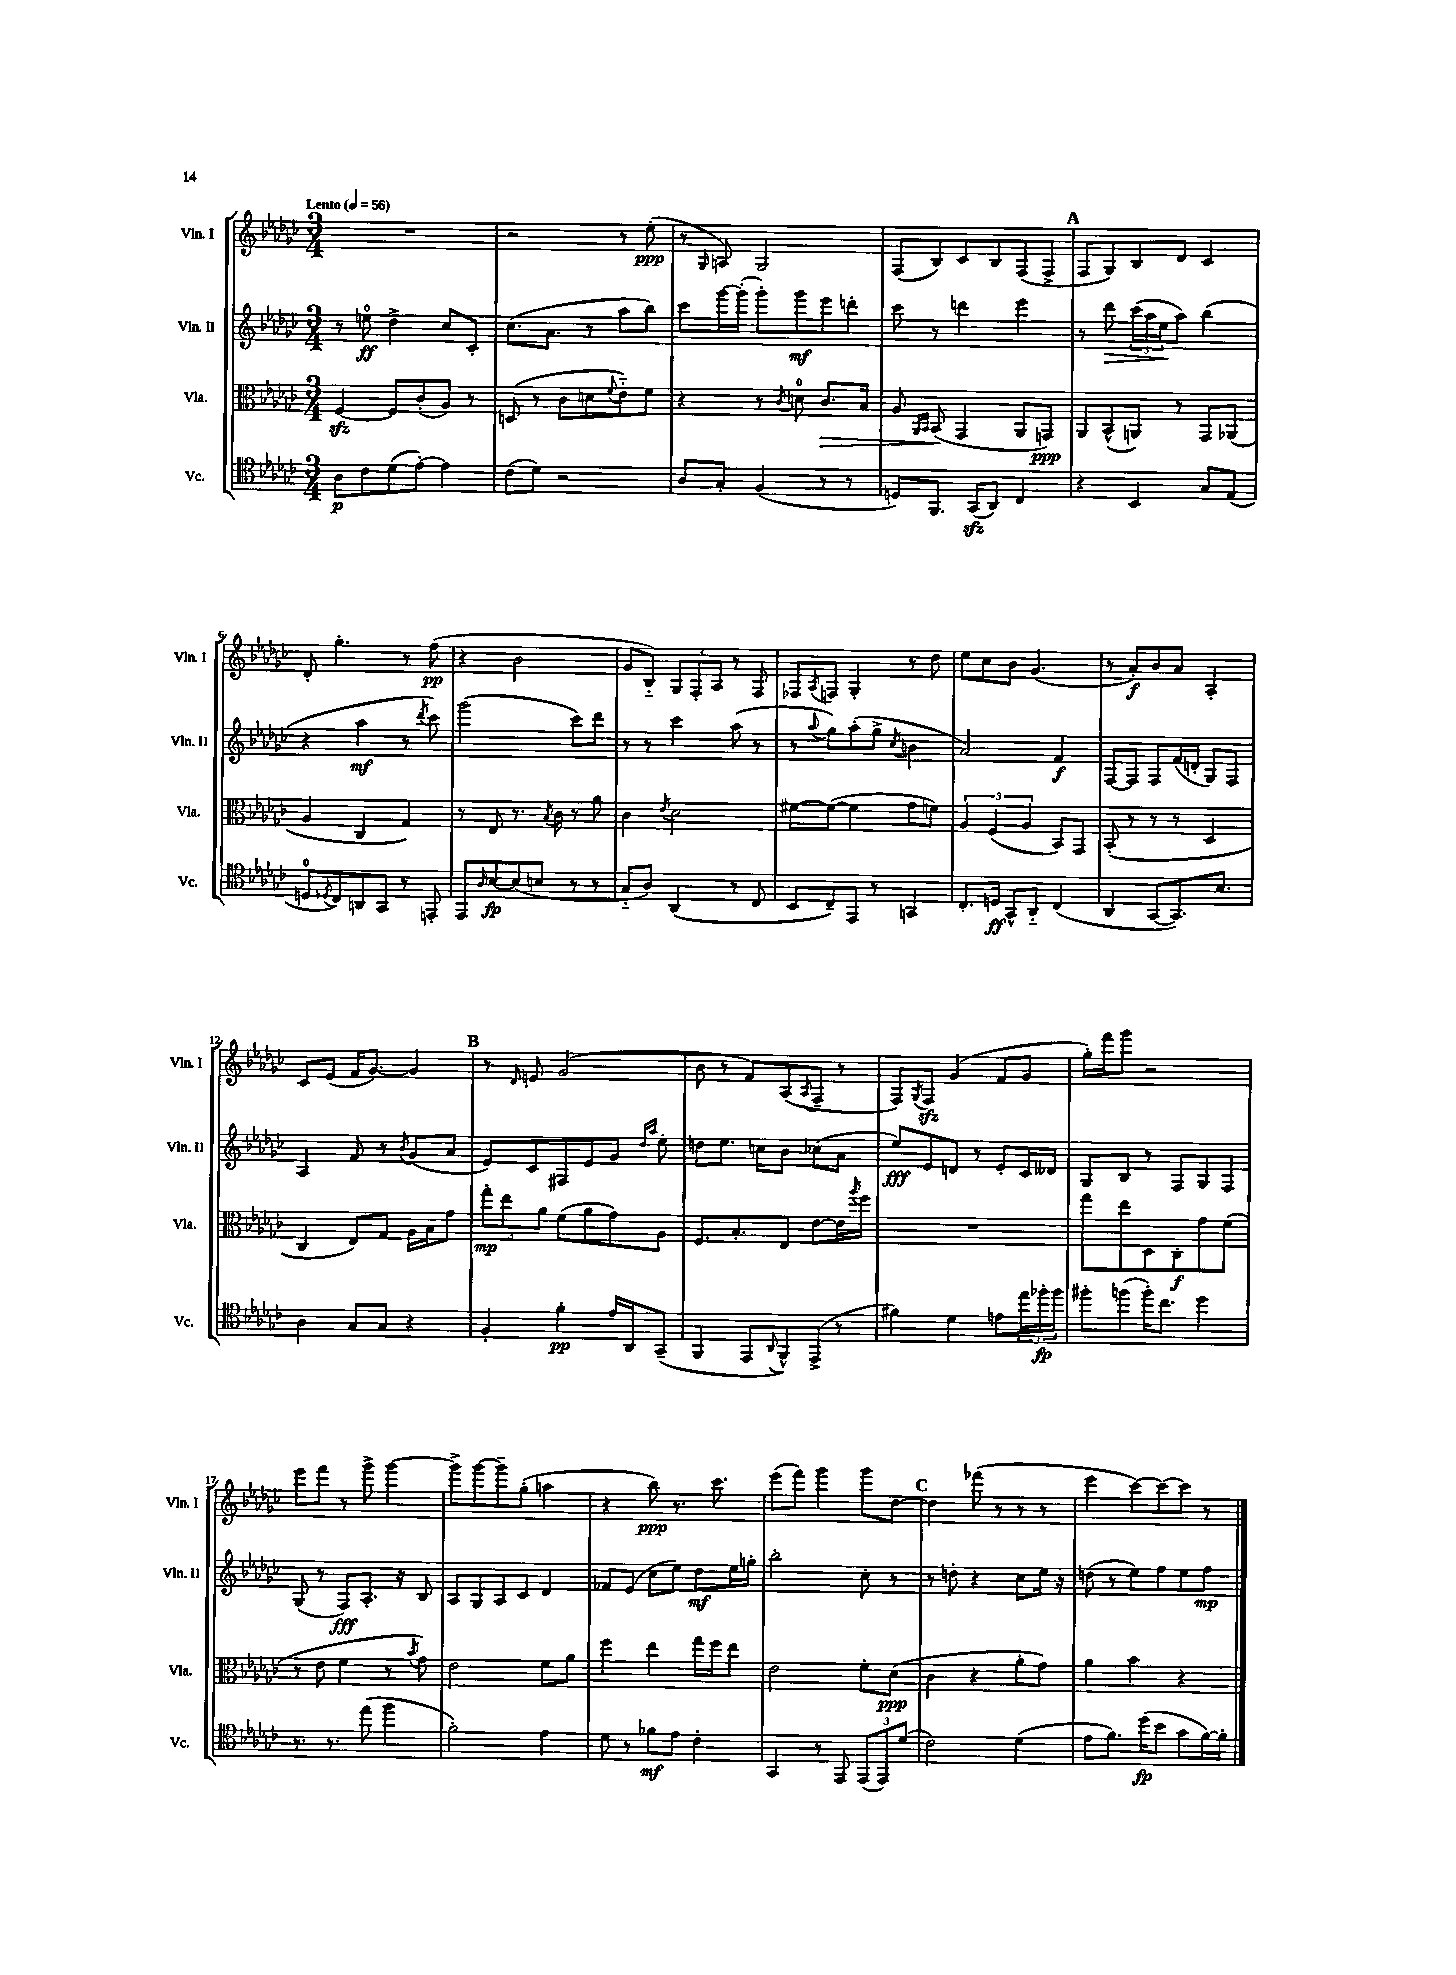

**kern	**dynam	**kern	**dynam	**kern	**dynam	**kern	**dynam
*part4	*part4	*part3	*part3	*part2	*part2	*part1	*part1
*staff4	*staff4	*staff3	*staff3	*staff2	*staff2	*staff1	*staff1
*I"Vc.	*	*I"Vla.	*	*I"Vln. II	*	*I"Vln. I	*
*I'Vc.	*	*I'Vla.	*	*I'Vln. II	*	*I'Vln. I	*
*clefC4	*	*clefC3	*	*clefG2	*	*clefG2	*
*k[b-e-a-d-g-c-]	*	*k[b-e-a-d-g-c-]	*	*k[b-e-a-d-g-c-]	*	*k[b-e-a-d-g-c-]	*
*M3/4	*	*M3/4	*	*M3/4	*	*M3/4	*
*MM56	*	*MM56	*	*MM56	*	*MM56	*
=1	=1	=1	=1	=1	=1	=1	=1
!	!	!	!	!	!	!LO:TX:a:B:t=Lento	!
8A-\L	p	[4Fzz/	.	8r	.	2.r	.
8c-\	.	.	.	8een\	ff	.	.
(8d-\	.	8F/L]	.	4dd-^\	.	.	.
[8e-'\J)	.	(8c-'/	.	.	.	.	.
4e-\]	.	8A-/J)	.	8cc-/L	.	.	.
.	.	8r	.	8c-'/J	.	.	.
=2	=2	=2	=2	=2	=2	=2	=2
(8c-\L	.	(8Dn/	.	(8.cc-\L	.	2r	.
8d-\J)	.	8r	.	.	.	.	.
.	.	.	.	8.a-\J	.	.	.
2r	.	8c-\L	.	.	.	.	.
.	.	8dn\	.	8r	.	.	.
.	.	8qqf/	.	.	.	.	.
.	.	8e-\)	.	8aa-\L	.	8r	.
.	.	8f\J	.	8bb-\J)	.	(8ee-'\	ppp
=3	=3	=3	=3	=3	=3	=3	=3
8A-/L	.	4r	.	8ccc-\L	.	8r	.
.	.	.	.	.	.	16qqG-/	.
8G-'/J	.	.	.	[16ggg-\L	.	8An/)	.
.	.	.	.	(16ggg-'\JJ]	.	.	.
(4F/	.	8r	.	8ggg-'\L)	.	2G-/	.
.	.	8qc-/	.	.	.	.	.
.	.	8dn\	.	8ggg-\	mf	.	.
!	!	!	!LO:HP:b	!	!	!	!
8r	.	8.c-/L	>	8eee-\	.	.	.
8r	.	.	.	8dddn'\J	.	.	.
.	.	16B-/Jk	.	.	.	.	.
=4	=4	=4	=4	=4	=4	=4	=4
8Dn/L)	.	8A-/	.	8ccc-\	.	(8F/L	.
.	.	16qqAA-/LL	.	.	.	.	.
.	.	16qqBB-/JJ	.	.	.	.	.
8.FF/J	.	(8BB-/	.	8r	.	8B-/)	.
.	.	4GG-/	]	4dddn\	.	8c-/	.
(16GG-zz/KL	.	.	.	.	.	.	.
8AA-/J)	.	.	.	.	.	8B-/	.
4C-/	.	8AA-/L	.	4eee-\	.	(8F/	.
.	.	8GGn/J)	ppp	.	.	8F^/J	.
!!LO:REH:place=s1:t=A
=5	=5	=5	=5	=5	=5	=5	=5
4r	.	8AA-/L	.	8r	.	8F/L	.
!	!	!	!	!	!LO:HP:b	!	!
.	.	(8BB-^^/	.	8ddd-\	>	8G-/)	.
4BB-/	.	8AAn/J)	.	(24ccc-\LL	.	8B-/	.
.	.	.	.	24aa-\	.	.	.
.	.	.	.	24ee-\J	.	.	.
.	.	8r	.	8aa-\J)	]	8d-/J	.
8G-/L	.	8GG-/L	.	(4bb-\	.	4c-/	.
(8E-/J	.	(8AA-X/J	.	.	.	.	.
!!LO:LB:g=z
=6	=6	=6	=6	=6	=6	=6	=6
8Dn/L	.	4A-/	.	4r	.	8d-'/	.
8qD-X/	.	.	.	.	.	.	.
8C-/)	.	.	.	.	.	4.gg-'\	.
8AAn/	.	4C-/	.	4aa-\	mf	.	.
8GG-/J	.	.	.	.	.	.	.
8r	.	4G-/)	.	8r	.	8r	.
.	.	.	.	8qddd-/	.	.	.
8EEn'/	.	.	.	8ccc-\)	.	(8ff\	pp
=7	=7	=7	=7	=7	=7	=7	=7
8EE-/L	.	8r	.	(2ggg-\	.	4r	.
16qqA-/	.	.	.	.	.	.	.
[8B-/	fp	8E-/	.	.	.	.	.
(8B-/]	.	8.r	.	.	.	2b-\	.
8Bn/J	.	.	.	.	.	.	.
.	.	8qB-/	.	.	.	.	.
.	.	16c-\	.	.	.	.	.
8r	.	8r	.	8ccc-\L)	.	.	.
8r	.	8a-\	.	8ddd-\J	.	.	.
=8	=8	=8	=8	=8	=8	=8	=8
8G-/L	.	4c-\	.	8r	.	8g-/L	.
8A-/J)	.	.	.	8r	.	8B-/J)	.
.	.	8qe-/	.	.	.	.	.
(4AA-/	.	2d-\	.	4ccc-\	.	12G-/L	.
.	.	.	.	.	.	12F'/	.
.	.	.	.	.	.	12A-/J	.
8r	.	.	.	(8aa-\	.	8r	.
8C-/	.	.	.	8r	.	8F/	.
=9	=9	=9	=9	=9	=9	=9	=9
8BB-/L	.	[8f#X\L	.	8r	.	8F-X/L	.
.	.	.	.	8qqaa-/	.	8qA-/	.
8C-~/)	.	(8f#\J_	.	8gg-\L)	.	8Fn/J	.
8EE-/J	.	4f#\]	.	(8aa-'\	.	4G-'/	.
8r	.	.	.	8gg-^\J	.	.	.
.	.	.	.	8qcc-/	.	.	.
4GGn/	.	8g-\L	.	4bn\	.	8r	.
.	.	8fn\J)	.	.	.	8dd-\	.
=10	=10	=10	=10	=10	=10	=10	=10
8.C-'/L	.	6A-/	.	2a-/)	.	8ee-\L	.
.	.	.	.	.	.	8cc-\	.
.	.	(6F/	.	.	.	.	.
16Dn/Jk	ff	.	.	.	.	.	.
8GG-^^/L	.	.	.	.	.	8b-\J	.
.	.	6A-/	.	.	.	.	.
8AA-/J	.	.	.	.	.	(4.g-/	.
(4C-/	.	8BB-/L)	.	4f/	f	.	.
.	.	8GG-/J	.	.	.	.	.
=11	=11	=11	=11	=11	=11	=11	=11
4AA-/	.	(8BB-'/	.	[8F/L	.	8r	.
.	.	8r	.	8F/J]	.	8a-'/L)	f
[8GG-/L	.	8r	.	8F/L	.	8b-/	.
8.GG-/])	.	8r	.	(16f/L	.	8a-/J	.
.	.	.	.	16dn'/JJ	.	.	.
.	.	4D-/	.	8G-/L)	.	4A-'/	.
8.B-/J	.	.	.	.	.	.	.
.	.	.	.	8F/J	.	.	.
!!LO:LB:g=z
=12	=12	=12	=12	=12	=12	=12	=12
4A-\	.	4C-/	.	4A-/	.	8c-/L	.
.	.	.	.	.	.	(8e-/J	.
8G-/L	.	8E-/L)	.	8f/	.	16f/KL	.
.	.	.	.	.	.	[8.g-/J)	.
8G-/J	.	8G-/J	.	8r	.	.	.
.	.	.	.	8qb-/	.	.	.
4r	.	16A-\LL	.	(8g-/L	.	4g-/]	.
.	.	16B-\J	.	.	.	.	.
.	.	8g-\J	.	8a-/J	.	.	.
!!LO:REH:place=s1:t=B
=13	=13	=13	=13	=13	=13	=13	=13
4F'/	.	12gg-'\L	mp	8e-/L)	.	8r	.
.	.	12ee-\	.	.	.	.	.
.	.	.	.	.	.	16qqd-/	.
.	.	.	.	8c-/	.	8en/	.
.	.	12a-\J	.	.	.	.	.
4f'\	pp	(8f\L	.	8F#X/	.	(2g-/	.
.	.	8a-\	.	8e-/	.	.	.
16e-/LL	.	8g-\)	.	8g-/J	.	.	.
16AA-/J	.	.	.	.	.	.	.
.	.	.	.	16qqdd-/LL	.	.	.
.	.	.	.	16qqaa-/JJ	.	.	.
(8GG-~/J	.	8A-\J	.	8ee-'\	.	.	.
=14	=14	=14	=14	=14	=14	=14	=14
4FF/	.	8.F/L	.	8ddn\L	.	8b-\	.
.	.	.	.	8.ee-\J	.	8r	.
.	.	8.B-'/	.	.	.	.	.
8EE-/L	.	.	.	.	.	8f/L)	.
.	.	.	.	16ccn\KL	.	.	.
8qqAA-/	.	.	.	.	.	.	.
8FF^^/)	.	8E-/J	.	8b-\J	.	(8A-/	.
.	.	.	.	.	.	8qA-/	.
(8EE-^/J	.	[8e-\L	.	(8cc-X\L	.	8F~/J	.
8r	.	16e-\L]	.	8a-\J	.	8r	.
.	.	8qaa-/	.	.	.	.	.
.	.	16ff\JJ	.	.	.	.	.
=15	=15	=15	=15	=15	=15	=15	=15
4f#X\)	.	2.r	.	8ee-/L)	fff	8F/L)	.
.	.	.	.	.	.	8qG-/	.
.	.	.	.	8e-/	.	8Fzz/J	.
4d-\	.	.	.	8dn/J	.	(4g-/	.
.	.	.	.	8r	.	.	.
8en\L	.	.	.	8e-'/L	.	8f/L	.
24ee-\L	.	.	.	16c-/L	.	8g-/J	.
24ff-X'\	fp	.	.	.	.	.	.
.	.	.	.	16d--X/JJ	.	.	.
24ff-\JJ	.	.	.	.	.	.	.
=16	=16	=16	=16	=16	=16	=16	=16
8ff#X'\L	.	8gg-\L	.	8G-/L	.	16gg-'\LL)	.
.	.	.	.	.	.	16fff\J	.
(8ffn\J	.	8ee-\	.	8B-/J	.	8ggg-\J	.
16ff'\KL)	.	8D-\	.	8r	.	2r	.
8.cc-\J	.	.	.	.	.	.	.
.	.	8C-'\	f	8F/L	.	.	.
4dd-\	.	8g-\	.	8G-/	.	.	.
.	.	(8f\J	.	8F/J	.	.	.
!!LO:LB:g=z
=17	=17	=17	=17	=17	=17	=17	=17
8.r	.	8r	.	(8G-/	.	8eee-\L	.
.	.	8e-\	.	8r	.	8fff\J	.
8.r	.	.	.	.	.	.	.
.	.	4f\	.	8F/L)	fff	8r	.
(8ee-\	.	.	.	8.A-'/J	.	8ggg-^\	.
4ff\	.	8r	.	.	.	[4ggg-\	.
.	.	.	.	16r	.	.	.
.	.	8qb-/	.	.	.	.	.
.	.	8g-\)	.	8B-/	.	.	.
=18	=18	=18	=18	=18	=18	=18	=18
2f'\)	.	2e-\	.	8A-/L	.	8ggg-^\L]	.
.	.	.	.	8G-/	.	[8ggg-\	.
.	.	.	.	8A-/	.	8ggg-~\]	.
.	.	.	.	8c-/J	.	(8gg-'\J	.
4e-\	.	8f\L	.	4d-/	.	4aan\	.
.	.	8a-\J	.	.	.	.	.
=19	=19	=19	=19	=19	=19	=19	=19
8d-\	.	4ff\	.	8f-X/L	.	4r	.
8r	.	.	.	(8e-/J	.	.	.
8f-X\L	mf	4ee-\	.	8cc-\L	.	8bb-\)	ppp
8e-\J	.	.	.	8ee-\J)	.	8.r	.
4c-'\	.	16gg-\LL	.	8dd-\L	mf	.	.
.	.	16ff\J	.	.	.	8.ccc-\	.
.	.	8ee-\J	.	16ee-\L	.	.	.
.	.	.	.	16ggn'\JJ	.	.	.
=20	=20	=20	=20	=20	=20	=20	=20
4GG-/	.	2e-\	.	2bb-'\	.	(8eee-\L	.
.	.	.	.	.	.	8fff\J)	.
8r	.	.	.	.	.	4ggg-\	.
8EE-/	.	.	.	.	.	.	.
(12EE-/L	.	8f'\L	.	8cc-'\	.	8ggg-\L	.
12EE-/)	.	.	.	.	.	.	.
.	.	(8d-\J	ppp	8r	.	[8dd-\J	.
(12d-/J	.	.	.	.	.	.	.
!!LO:REH:place=s1:t=C
=21	=21	=21	=21	=21	=21	=21	=21
2c-\)	.	4c-\	.	8r	.	4dd-\]	.
.	.	.	.	8ddn'\	.	.	.
.	.	4r	.	4r	.	(8fff-X\	.
.	.	.	.	.	.	8r	.
(4d-\	.	8a-'\L	.	8cc-\L	.	8r	.
.	.	8g-\J)	.	16ee-\Jk	.	8r	.
.	.	.	.	16r	.	.	.
=22	=22	=22	=22	=22	=22	=22	=22
8e-\L	.	4a-\	.	(8ddn\	.	4eee-\	.
8.f\J)	.	.	.	8r	.	.	.
.	.	4b-\	.	8ee-\L)	.	[8ccc-\L)	.
(16dd-\KL	fp	.	.	.	.	.	.
8b-\J	.	.	.	8ff\	.	8ccc-\_	.
8g-\L	.	4r	.	8ee-\	.	8ccc-\J]	.
[16f\L)	.	.	.	8ff\J	mp	8r	.
16f'\JJ]	.	.	.	.	.	.	.
==	==	==	==	==	==	==	==
*-	*-	*-	*-	*-	*-	*-	*-
